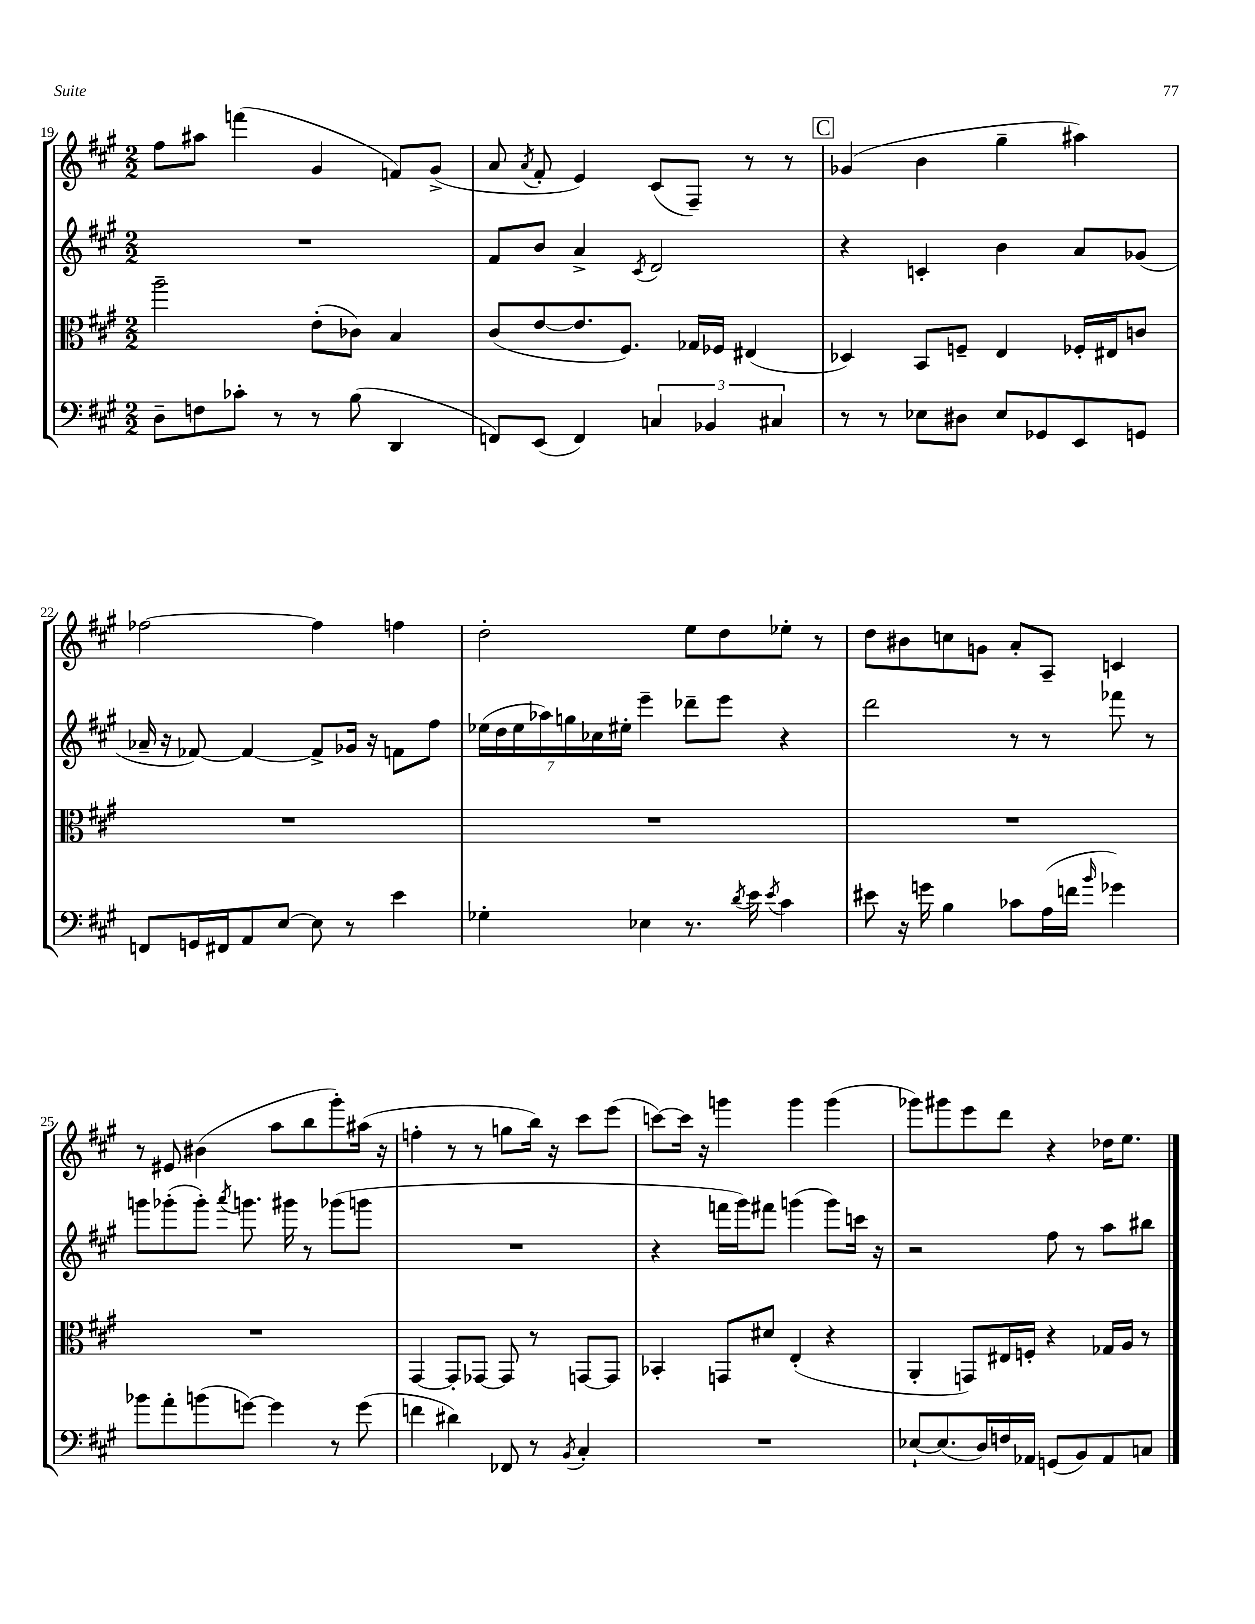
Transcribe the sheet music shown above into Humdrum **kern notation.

**kern	**kern	**kern	**kern
*part4	*part3	*part2	*part1
*staff4	*staff3	*staff2	*staff1
*clefF4	*clefC3	*clefG2	*clefG2
*k[f#c#g#]	*k[f#c#g#]	*k[f#c#g#]	*k[f#c#g#]
*M2/2	*M2/2	*M2/2	*M2/2
=19	=19	=19	=19
8D~\L	2aa~\	1r	8ff#\L
8Fn\	.	.	8aa#X\J
8c-X'\J	.	.	(4fffn\
8r	.	.	.
8r	(8e'\L	.	4g#/
(8B\	8c-X\J)	.	.
4DD/	4B/	.	8fn/L)
.	.	.	(8g#^/J
=20	=20	=20	=20
8FFn/L)	(8c#/L	8f#/L	8a/
.	.	.	8qa/
(8EE/J	[8e/	8b/J	8f#'/
4FF/)	8.e/]	4a^/	4e/)
.	8.F#/J)	.	.
.	.	8qc#/	.
6Cn/	.	2d/	(8c#/L
.	16G-X/LL	.	8F#~/J)
6BB-X/	.	.	.
.	16F-X/JJ	.	.
.	(4E#X/	.	8r
6C#X/	.	.	.
.	.	.	8r
!!LO:REH:place=s1:t=C
=21	=21	=21	=21
8r	4D-X/)	4r	(4g-X/
8r	.	.	.
8E-X\L	8BB/L	4cn'/	4b\
8D#X\J	8Fn~/J	.	.
8E-/L	4E/	4b\	4gg#~\
8GG-X/	.	.	.
8EE/	16F-X'/LL	8a/L	4aa#X\)
.	16E#X/J	.	.
8GGn/J	8cn/J	(8g-X/J	.
!!LO:LB:g=z
=22	=22	=22	=22
8FFn/L	1r	16a-X~/	[2ff-X\
.	.	16r	.
16GGn/L	.	[8f-X/)	.
16FF#X/J	.	.	.
8AA/	.	4f-/_	.
[8E/J	.	.	.
8E\]	.	8f-^/L]	4ff-\]
8r	.	16g-X/Jk	.
.	.	16r	.
4e\	.	8fn\L	4ffn\
.	.	8ff#\J	.
=23	=23	=23	=23
4G-X'\	1r	(28ee-X\LL	2dd'\
.	.	28dd\	.
.	.	28ee-\	.
.	.	28aa-X\)	.
.	.	28ggn\	.
.	.	28cc-X\	.
.	.	28ee#X'\JJ	.
4E-X\	.	4eee~\	.
8.r	.	8ddd-X~\L	8ee\L
.	.	8eee\J	8dd\
8qd/	.	.	.
16e\	.	.	.
8qe/	.	.	.
4c#\	.	4r	8ee-X'\J
.	.	.	8r
=24	=24	=24	=24
8e#X\	1r	2ddd\	8dd\L
16r	.	.	8b#X\
16gn\	.	.	.
4B\	.	.	8ccn\
.	.	.	8gn\J
8c-X\L	.	8r	8a'/L
(16A\L	.	8r	8A~/J
16fn\JJ	.	.	.
16qqb/	.	.	.
4g-X\)	.	8fff-X\	4cn/
.	.	8r	.
!!LO:LB:g=z
=25	=25	=25	=25
8b-X\L	1r	8gggn\L	8r
8a'\	.	(8ggg-X'\	8e#X/
(8bn\	.	8ggg-'\J)	(4b#X\
.	.	8qaaa/	.
[8gn\J)	.	8.gggn\	.
4g\]	.	.	8aa\L
.	.	16ggg#X\	.
.	.	8r	8bb\
8r	.	(8ggg-X\L	8ggg#'\)
(8g\	.	8gggn\J	(16aa#X\Jk
.	.	.	16r
=26	=26	=26	=26
4fn\	[4GG#/	1r	4ffn'\
4d#X\)	8GG#'/L]	.	8r
.	[8GG-X/J	.	8r
8FF-X/	8GG-/]	.	8ggn\L
8r	8r	.	16bb\Jk)
.	.	.	16r
8qBB/	.	.	.
4C#'/	[8GGn/L	.	8ccc#\L
.	8GG/J]	.	(8eee\J
=27	=27	=27	=27
1r	4BB-X'/	4r	[8cccn\L)
.	.	.	16ccc\Jk]
.	.	.	16r
.	8GGn/L	16fffn\LL	4gggn\
.	.	16ggg#\J)	.
.	8d#X/J	8fff#X\J	.
.	(4E'/	(4gggn\	4ggg\
.	4r	8ggg\L)	(4ggg\
.	.	16cccn\Jk	.
.	.	16r	.
=28	=28	=28	=28
[8E-X`/L	4AA'/	2r	8ggg-X\L)
(8.E-/]	.	.	8ggg#X\
.	8GGn/L)	.	8eee\
16D/L)	.	.	.
16Fn/	16E#X/L	.	8ddd\J
16AA-X/JJ	16Fn'/JJ	.	.
(8GGn/L	4r	8ff#\	4r
8BB/)	.	8r	.
8AA-/	16G-X/LL	8aa\L	16dd-X\KL
.	16A/JJ	.	8.ee\J
8Cn/J	8r	8bb#X\J	.
==	==	==	==
*-	*-	*-	*-
